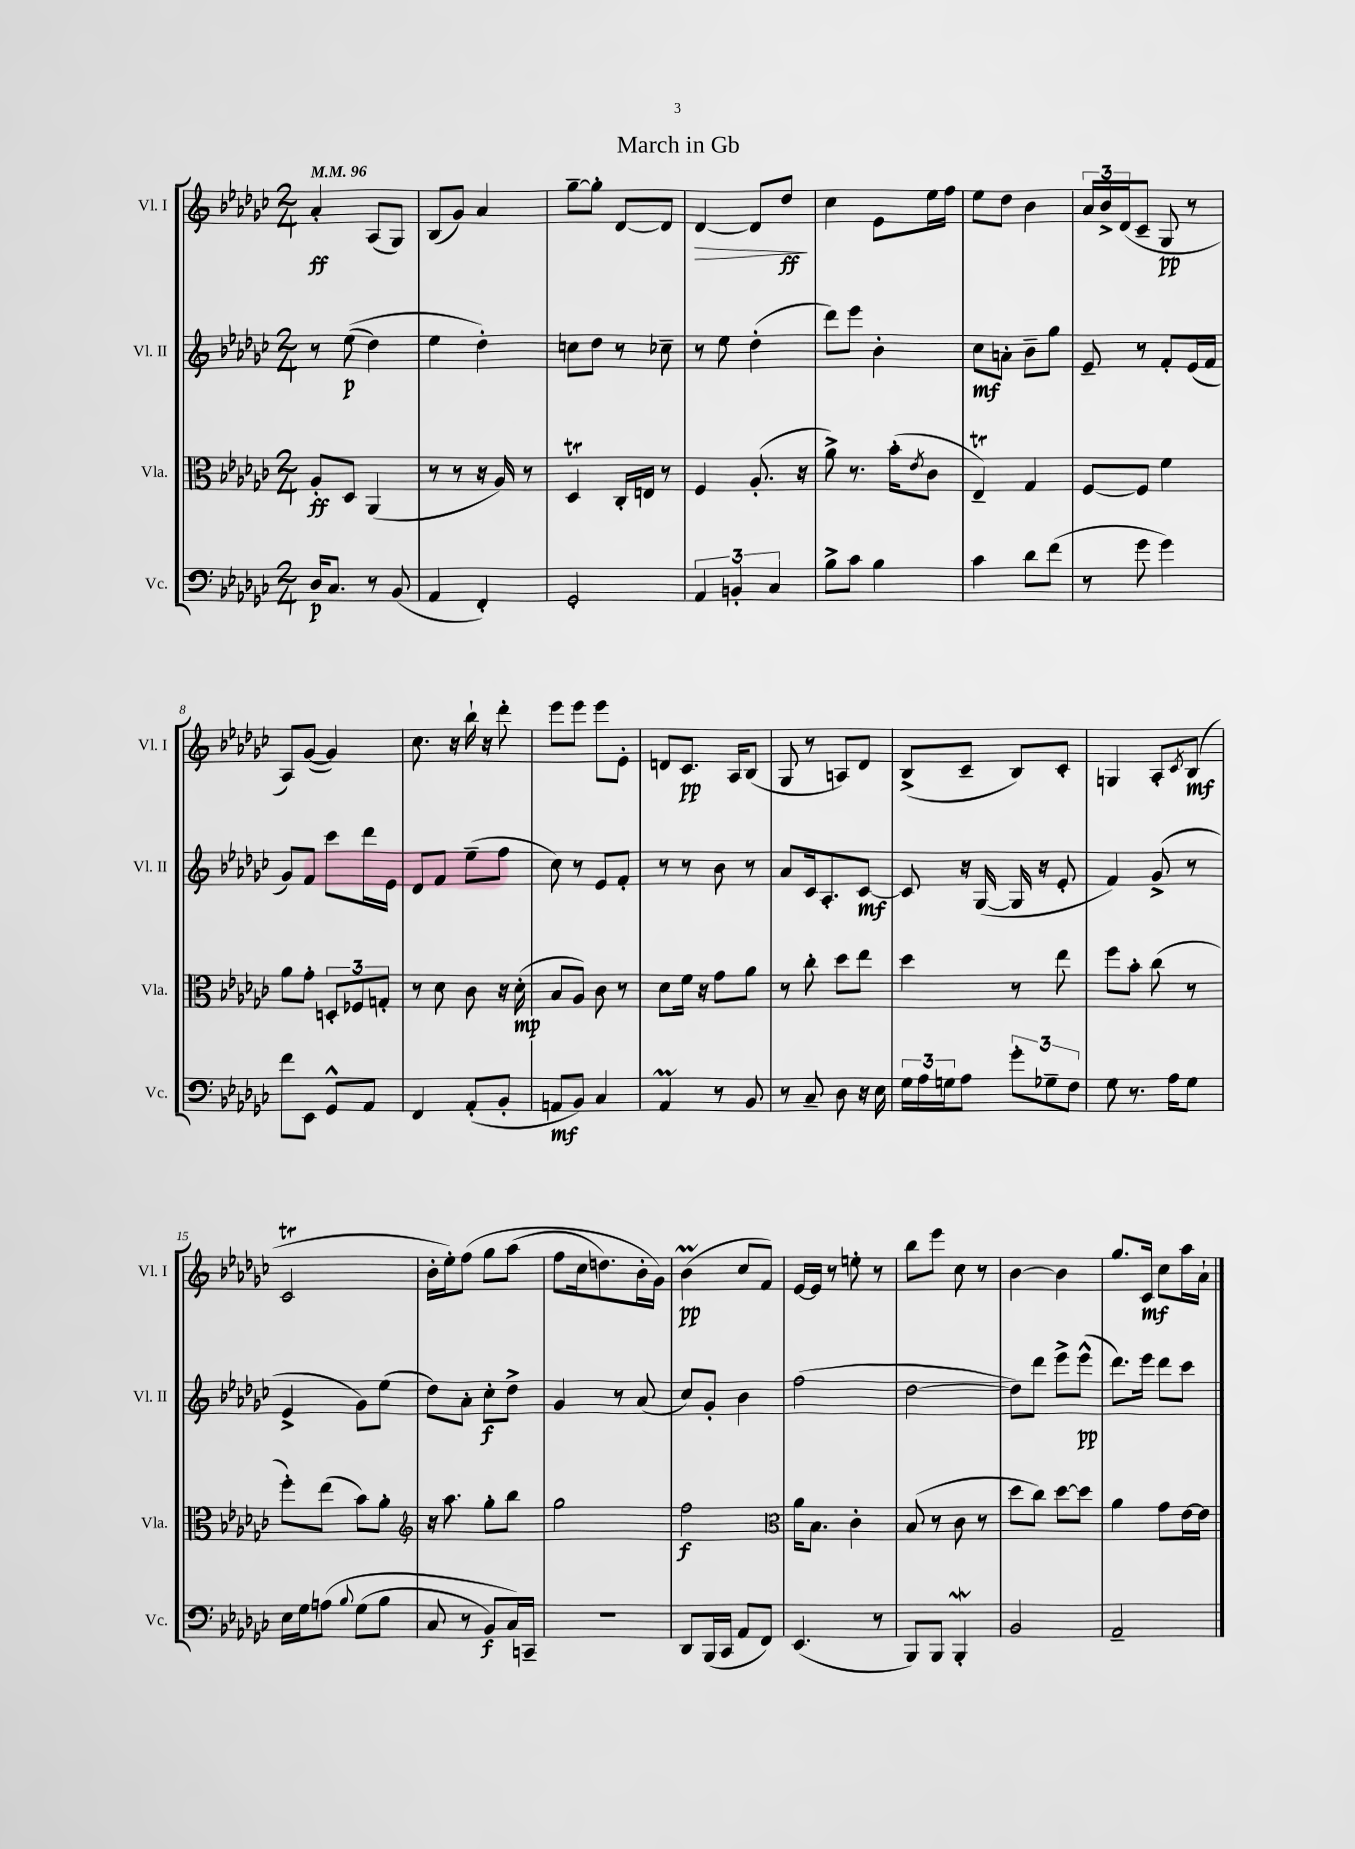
\header { title = "March in Gb" }
<<
\new StaffGroup <<
\new Staff = "s0" \with { instrumentName = "Vl. I" shortInstrumentName = "Vl. I" } {
    \clef treble \key ges \major \numericTimeSignature \time 2/4 \tempo 4 = 96
    aes'4-.\ff aes8( ges8) |
    bes8( ges'8) aes'4 |
    ges''8~-- ges''8-. des'8~ des'8 |
    des'4~\> des'8 des''8\ff\! |
    ces''4 ees'8 ees''16 f''16 |
    ees''8 des''8 bes'4 |
    \tuplet 3/2 { aes'16 bes'16-> des'16( } ces'8-- ges8\pp r8 |
    aes8) ges'8~( ges'4) |
    ces''8. r16 bes''16-! r16 des'''8-. |
    ees'''8 ees'''8 ees'''8 ees'8-. |
    d'8 ces'8.\pp aes16 bes8( |
    ges8 r8 a8) des'8 |
    bes8->( ces'8-- bes8) ces'8-. |
    g4 aes8-. \acciaccatura { ces'8 } bes8\mf( |
    ces'2\trill |
    bes'16-. ees''16-.) f''8\( ges''8 aes''8( |
    f''8 ces''16 d''8.) bes'16-. ges'16\) |
    bes'4\prall\pp( ces''8 f'8) |
    ees'16~ ees'16 r8 e''8-. r8 |
    bes''8 ees'''8 ces''8 r8 |
    bes'4~ bes'4 |
    ges''8. ces'16\mf ces''8 aes''16 aes'16-! \bar "|." |
}
\new Staff = "s1" \with { instrumentName = "Vl. II" shortInstrumentName = "Vl. II" } {
    \clef treble \key ges \major \numericTimeSignature \time 2/4
    r8 ees''8\p(\( des''4) |
    ees''4 des''4-.\) |
    c''8 des''8 r8 ces''8-- |
    r8 ees''8 des''4-.( |
    des'''8) ees'''8 bes'4-. |
    ces''8\mf a'8-. bes'8-- ges''8 |
    ees'8-- r8 f'8-. ees'16( f'16 |
    ges'8) f'8 ces'''8 des'''16 ees'16 |
    des'8 f'8 ees''8--( f''8 |
    ces''8) r8 ees'8 f'8-. |
    r8 r8 bes'8 r8 |
    aes'8 ces'16 aes8.-. ces'8~\mf |
    ces'8 r16 ges16~( ges16 r16 ees'8-. |
    f'4) ges'8->( r8 |
    ees'4-> ges'8) ees''8( |
    des''8) aes'8-. ces''8-.\f des''8-> |
    ges'4 r8 aes'8( |
    ces''8) ges'8-. bes'4 |
    f''2( |
    des''2~ |
    des''8) des'''8 ees'''8-> ees'''8-^\pp( |
    des'''8.) ees'''16 des'''8 ces'''8 \bar "|." |
}
\new Staff = "s2" \with { instrumentName = "Vla." shortInstrumentName = "Vla." } {
    \clef alto \key ges \major \numericTimeSignature \time 2/4
    aes8-.\ff des8 aes,4( |
    r8 r8 r16 aes16) r8 |
    des4\trill ces16-. e16 r8 |
    f4 aes8.-.( r16 |
    aes'8->) r8. bes'16-.( \acciaccatura { ees'8 } ces'8 |
    ees4--\trill) ges4 |
    f8~ f8 f'4 |
    aes'8 ges'8-. \tuplet 3/2 { d8-. fes8 g8-. } |
    r8 des'8 ces'8 r16 des'16-.\mp( |
    bes8 aes8) ces'8 r8 |
    des'8 f'16 r16 ges'8 aes'8 |
    r8 ces''8-. des''8 ees''8 |
    des''4 r8 ees''8 |
    f''8 bes'8-. ces''8( r8 |
    f''8-.) ees''8( bes'8) aes'8-. |
    \clef treble r16 aes''8. ges''8-. bes''8 |
    ges''2 |
    f''2\f |
    \clef alto aes'16 bes8. ces'4-. |
    bes8( r8 ces'8 r8 |
    des''8 ces''8) des''8~ des''8 |
    aes'4 ges'8 ees'16~ ees'16 \bar "|." |
}
\new Staff = "s3" \with { instrumentName = "Vc." shortInstrumentName = "Vc." } {
    \clef bass \key ges \major \numericTimeSignature \time 2/4
    des16\p ces8. r8 bes,8( |
    aes,4 f,4-.) |
    ges,2-. |
    \tuplet 3/2 { aes,4 b,4-. ces4 } |
    bes8-> ces'8 bes4 |
    ces'4 des'8 f'8( |
    r8 ges'8 ges'4) |
    f'8 ees,8 ges,8-^ aes,8 |
    f,4 aes,8-.( bes,8-. |
    a,8\mf bes,8) ces4 |
    aes,4\prall r8 bes,8 |
    r8 ces8-- des8 r16 ees16 |
    \tuplet 3/2 { ges16 aes16 g16 } aes8 \tuplet 3/2 { ges'8-. ges8-- f8 } |
    ges8 r8. aes16 ges8 |
    ees16 ges16 a8\( \appoggiatura { bes8 } ges8( bes8 |
    ces8 r8 bes,8\f) ces16\) c,16-- |
    r2 |
    des,8 bes,,16( ces,16 aes,8 f,8) |
    ees,4.( r8 |
    bes,,8) bes,,8 bes,,4-.\mordent |
    bes,2 |
    aes,2-- \bar "|." |
}
>>
>>
